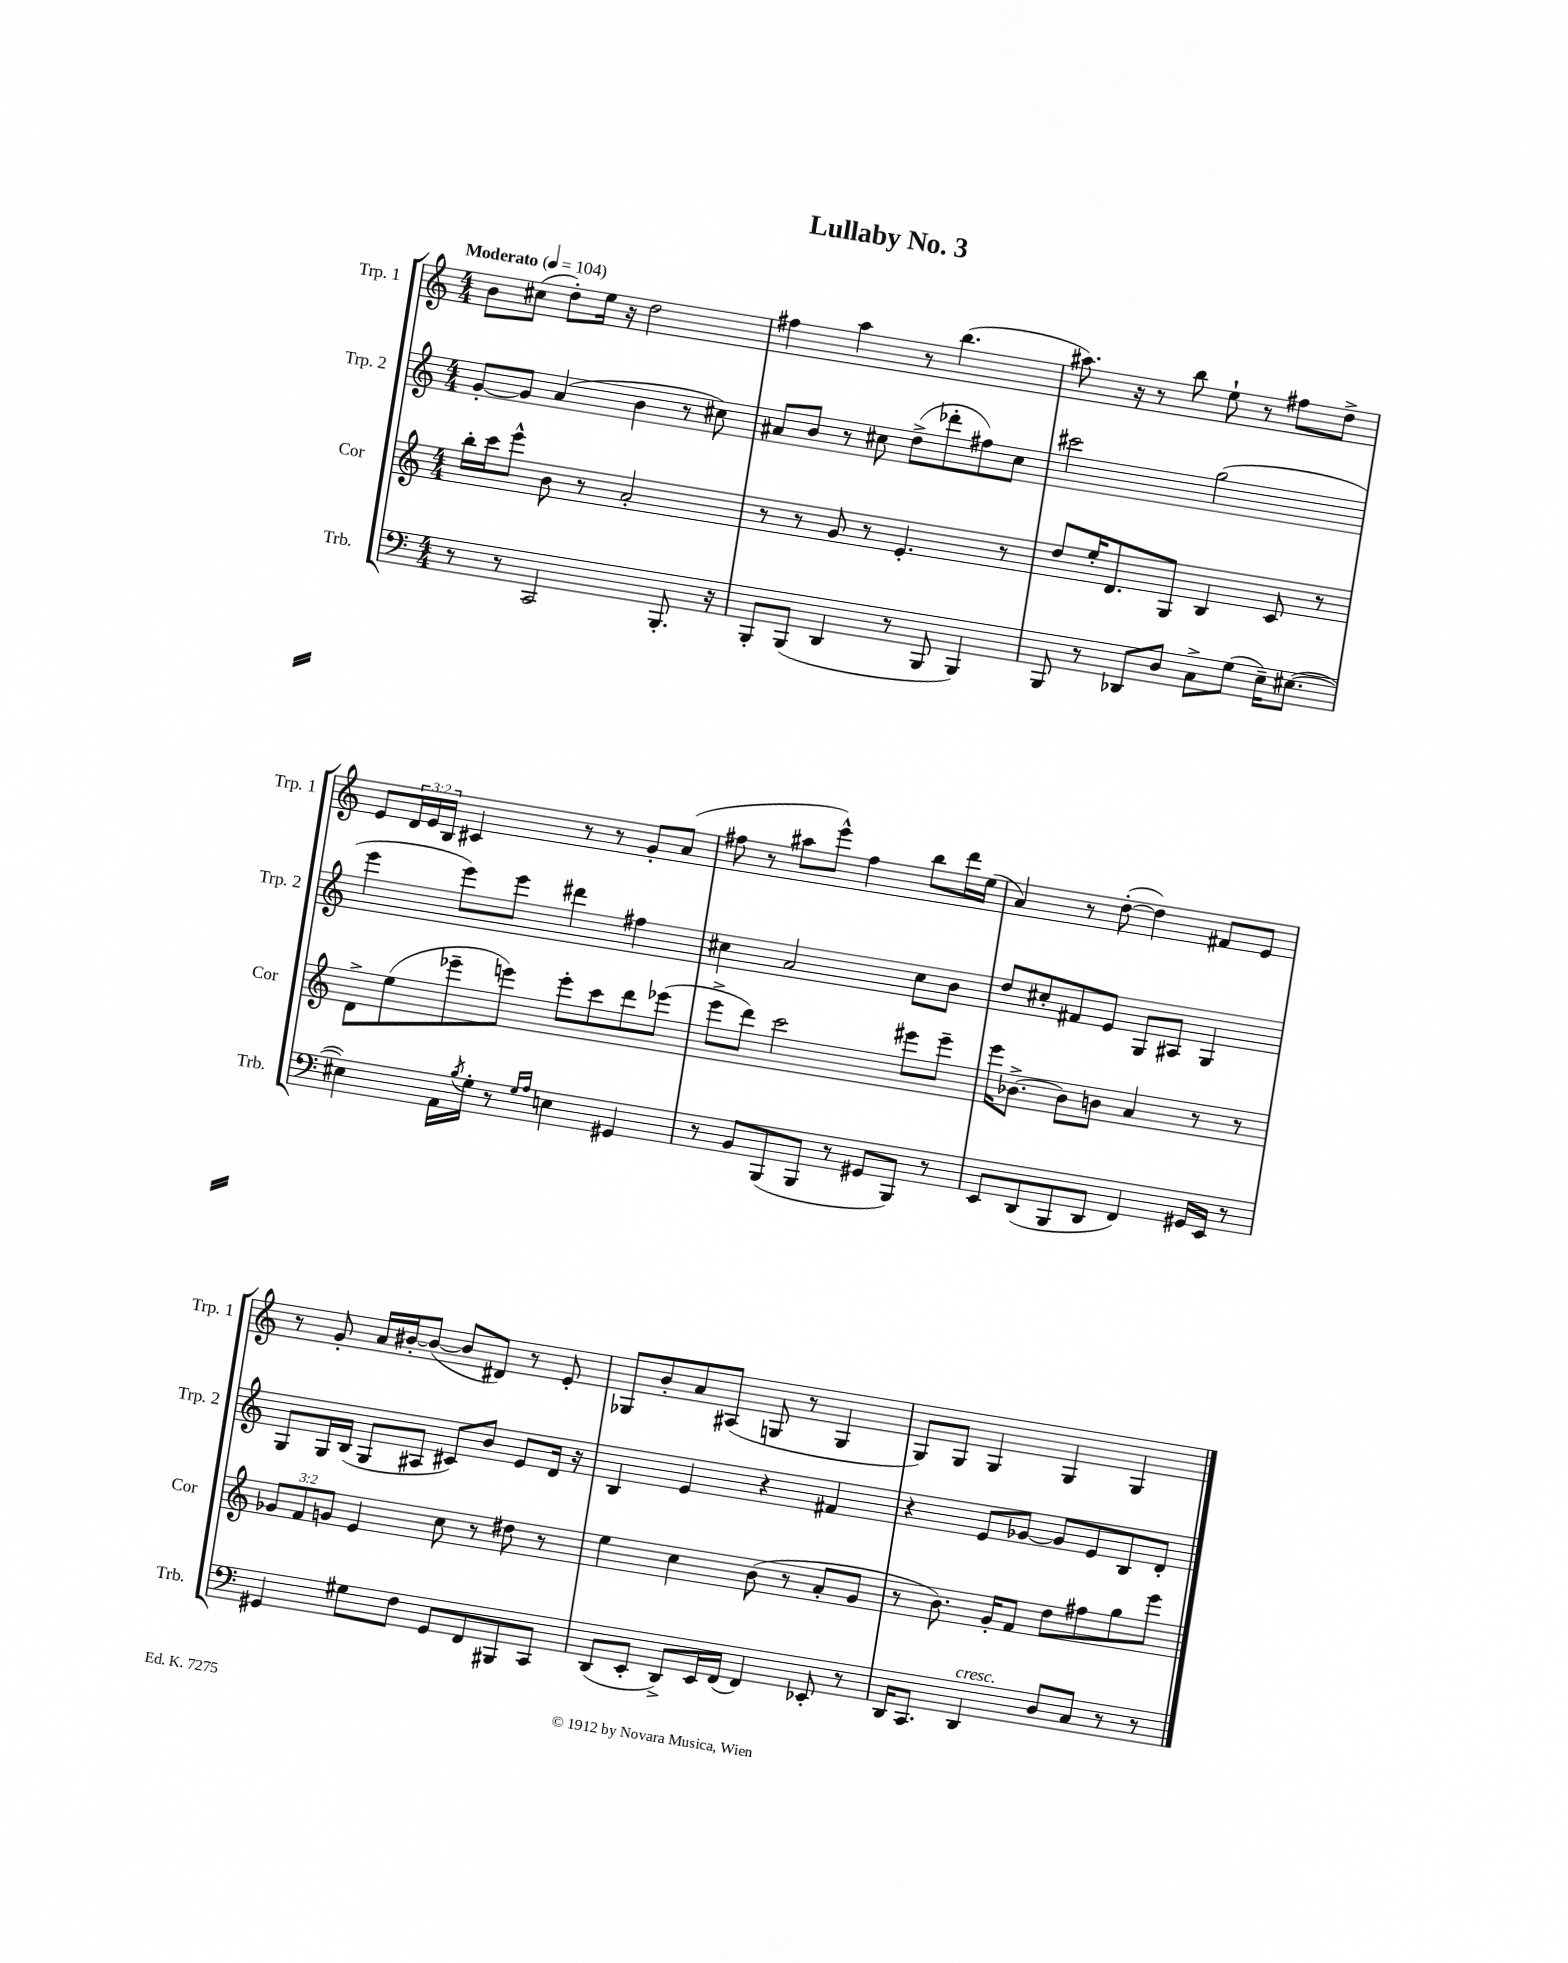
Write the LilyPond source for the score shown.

\header { title = "Lullaby No. 3" }
<<
\new StaffGroup <<
\new Staff = "s0" \with { instrumentName = "Trp. 1" shortInstrumentName = "Trp. 1" } {
    \clef treble \key c \major \numericTimeSignature \time 4/4 \override Staff.TupletNumber.text = #tuplet-number::calc-fraction-text \tempo "Moderato" 4 = 104
    b'8 cis''8( d''8-.) e''16 r16 d''2 |
    fis''4 a''4 r8 b''4.( |
    ais''8.) r16 r8 b''8 e''8-! r8 fis''8 d''8-> |
    e'8 \tuplet 3/2 { d'16 e'16 b16 } cis'4 r8 r8 g'8-. a'8( |
    fis''8 r8 ais''8 e'''8-^) fis''4 b''8 d'''16 e''16( |
    a'4) r8 d''8~-.( d''4) fis'8 e'8 |
    r8 g'8-. a'16 bis'16~-. bis'8~( bis'8 dis'8) r8 e'8-. |
    ges8 b'8-. a'8 ais8( g8 r8 g4 |
    g8) g8 g4 g4 g4 \bar "|." |
}
\new Staff = "s1" \with { instrumentName = "Trp. 2" shortInstrumentName = "Trp. 2" } {
    \clef treble \key c \major \numericTimeSignature \time 4/4
    g'8~-. g'8 a'4( b'4 r8 cis''8) |
    ais'8 b'8 r8 cis''8 d''8->( des'''8-. fis''8) cis''8 |
    cis'''2 g''2( |
    e'''4 e'''8) e'''8 dis'''4 fis''4 |
    cis''4 a'2 cis''8 b'8 |
    d''8 cis''8-. fis'8 e'8 g8 ais8 g4 |
    g8 g16 b16( g8 ais8 cis'8) b'8 e'8 d'16 r16 |
    b4 e'4 r4 fis'4 |
    r4 e'8 ges'8~ ges'8 e'8 b8 d'8-. \bar "|." |
}
\new Staff = "s2" \with { instrumentName = "Cor" shortInstrumentName = "Cor" } {
    \clef treble \key c \major \numericTimeSignature \time 4/4 \override Staff.TupletNumber.text = #tuplet-number::calc-fraction-text
    b''16-. c'''16 e'''8-^ b'8 r8 a'2-. |
    r8 r8 g'8 r8 e'4.-. r8 |
    d''8 e''16-. d'8. g8 b4 c'8 r8 |
    d'8-> e''8( ees'''8-- e'''8) e'''8-. c'''8 d'''8 ees'''8( |
    e'''8-> d'''8) c'''2 eis'''8 eis'''8-- |
    e'''16 bes'8.~-> bes'8 b'8 a'4 r8 r8 |
    \tuplet 3/2 { ges'8 f'8 g'8 } e'4 c''8 r8 dis''8 r8 |
    e''4 c''4 b'8( r8 a'8-. g'8 |
    r8 b'8.) g'16-. f'8 d''8 fis''8 g''8 e'''8 \bar "|." |
}
\new Staff = "s3" \with { instrumentName = "Trb." shortInstrumentName = "Trb." } {
    \clef bass \key c \major \numericTimeSignature \time 4/4
    r8 r8 c,2 b,,8.-. r16 |
    b,,8-. b,,8( d,4 r8 b,,8 b,,4) |
    b,,8 r8 des,8 d8 c8-> g8( e16--) eis8.~( |
    eis4) a,16 \acciaccatura { b8 } g16-. r8 \grace { g16 a16 } e4 gis,4 |
    r8 b,8 b,,8( b,,8 r8 gis,8 b,,8) r8 |
    e,8 d,8( b,,8 d,8 f,4) gis,16 e,16 r8 |
    gis,4 gis8 f8 gis,8 f,8 bis,,8 c,8 |
    d,8( e,8-. d,8->) e,16 f,16( f,4) ees,8-. r8 |
    d,16 c,8. d,4^\markup { \italic "cresc." } d8 c8 r8 r8 \bar "|." |
}
>>
>>
\layout { \context { \Score \remove "Bar_number_engraver" } }
